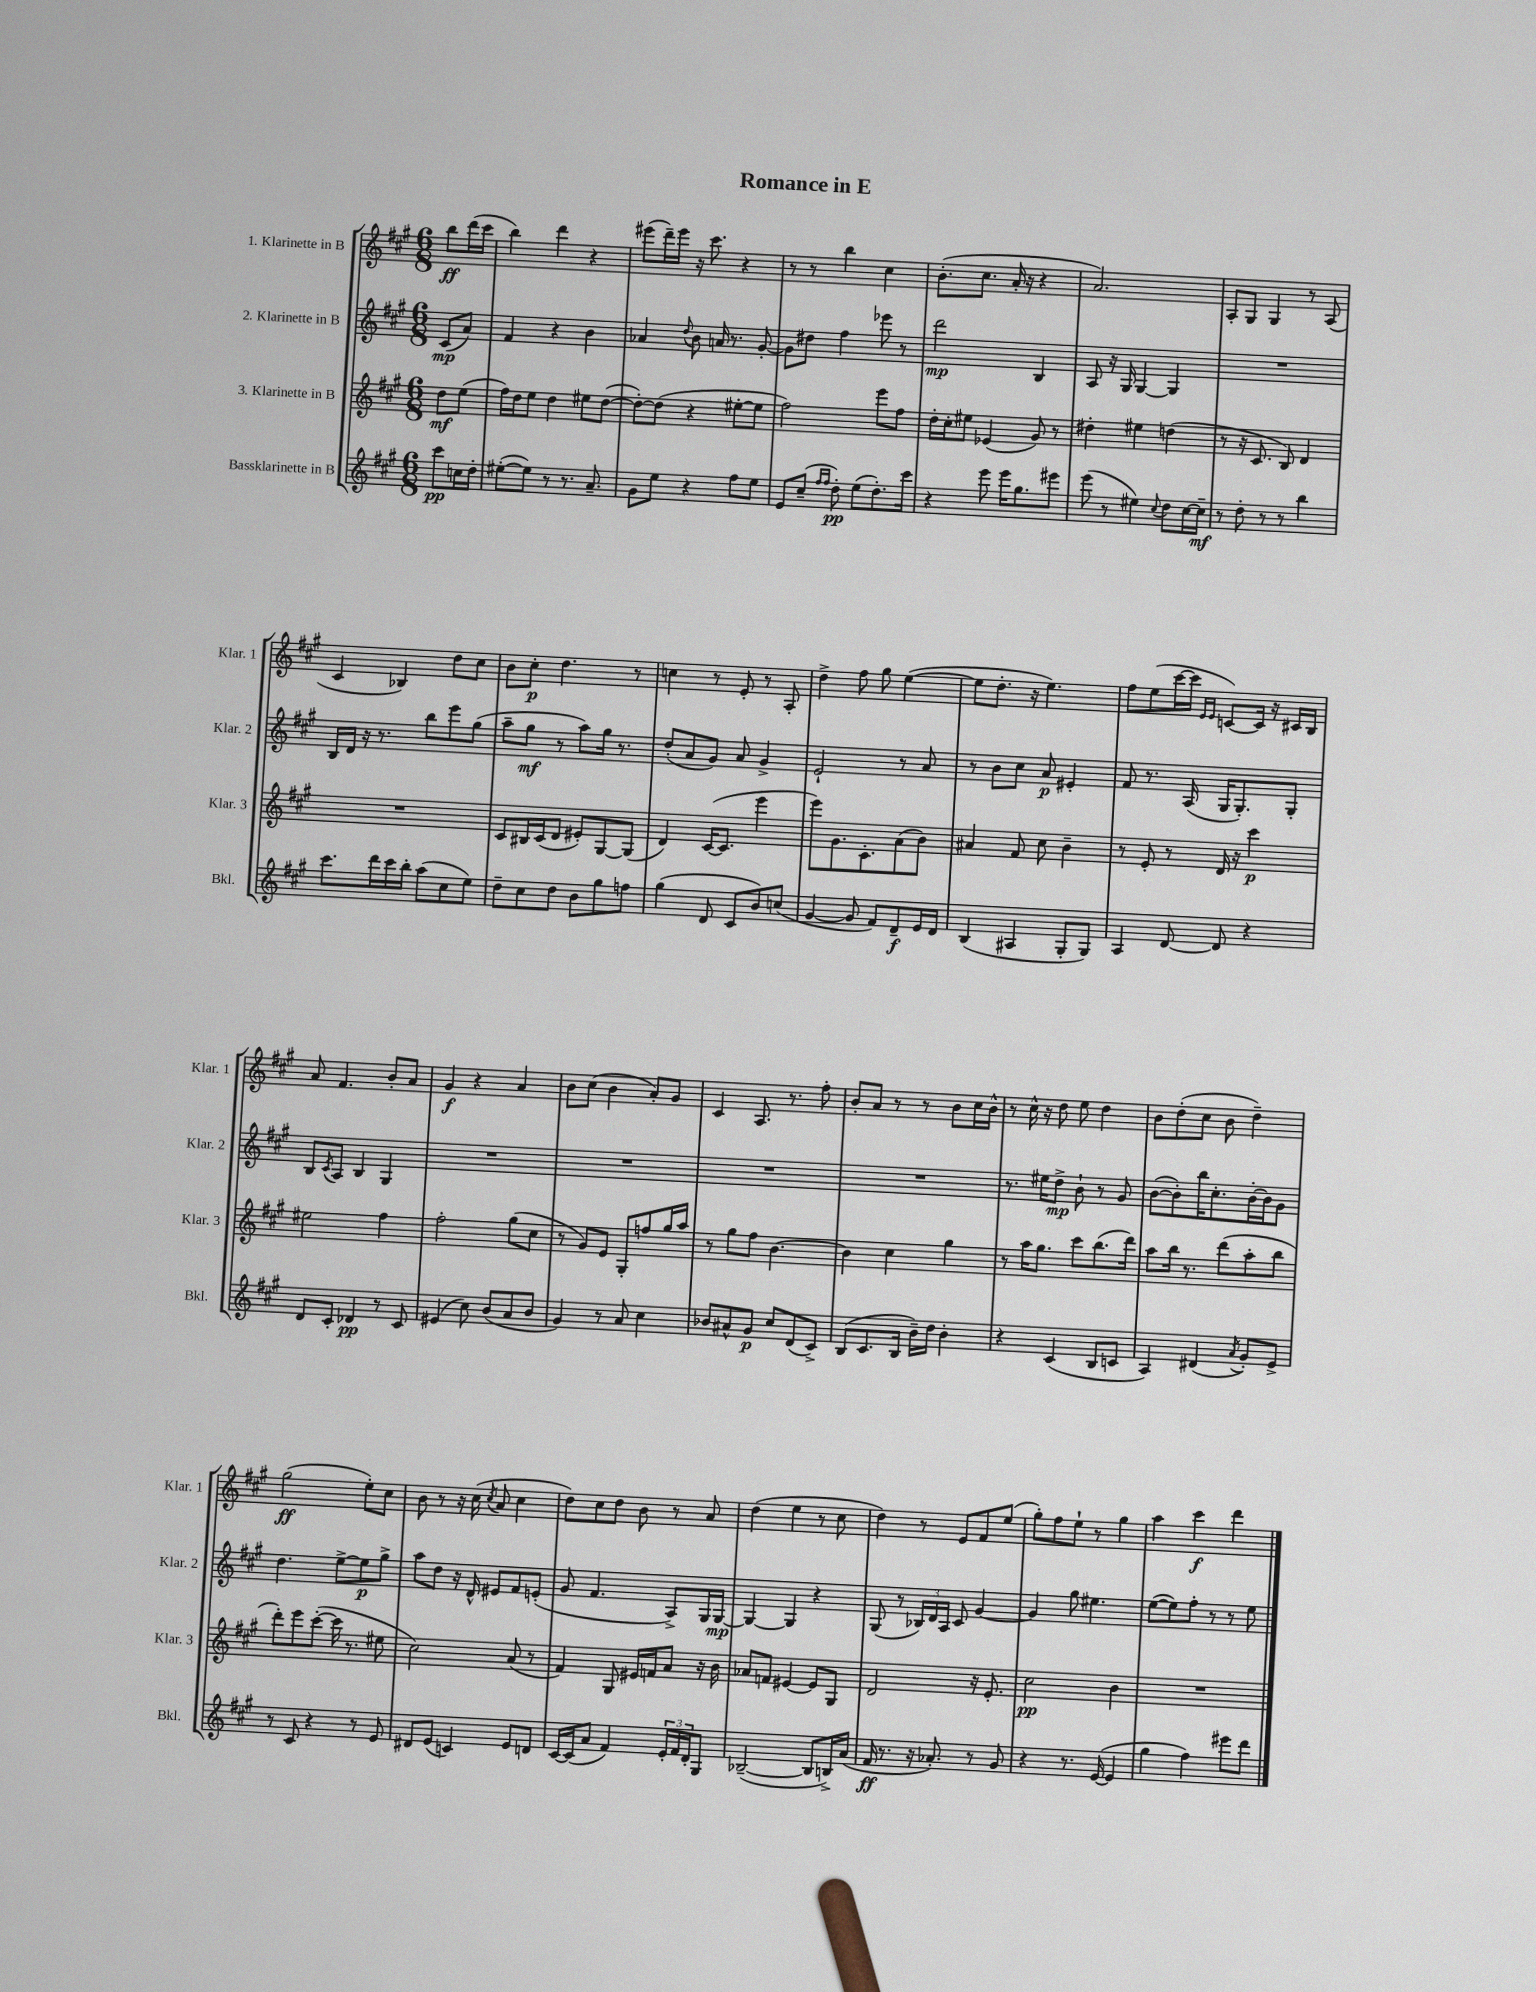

**kern	**kern	**kern	**kern
*staff4	*staff3	*staff2	*staff1
*clefG2	*clefG2	*clefG2	*clefG2
*k[f#c#g#]	*k[f#c#g#]	*k[f#c#g#]	*k[f#c#g#]
*M6/8	*M6/8	*M6/8	*M6/8
8ccc#\L	8dd\L	(8c#/L	8bb\L
16cc\L	(8ee\J	8a/J)	(16ddd\L
16dd'\JJ	.	.	16ccc#\JJ
=	=	=	=
([8ee#'\L	16ff#\LL)	4f#/	4bb\)
.	16dd\J	.	.
8ee#\]J)	8ee\J	.	.
8r	4dd\	4r	4ddd\
8.r	.	.	.
.	8ee#\L	4b\	4r
8.a~/	.	.	.
.	([8dd\J	.	.
=	=	=	=
8g#\L	8dd'\_L)	4a-/	(8eee#\L
8ee\J	(8dd\]J	.	16ddd~\L)
.	.	.	16eee#\JJ
.	.	8qqdd/	.
4r	4r	8b\	16r
.	.	.	8.ccc#\
.	.	16a/	.
.	.	8.r	.
8ff#\L	[8ee#'\L	.	4r
8ee\J	8ee#\]J	[8g#'/	.
=	=	=	=
8e/L	2ff#\)	8g#\]L	8r
(8cc#~/J	.	8dd#\J	8r
16qqff#/LL	.	.	.
16qqff#/JJ	.	.	.
8dd'\)	.	4ff#\	4bb\
(8ee\L	.	.	.
8.dd'\)	8eee\L	8eee-\	4cc#\
.	8ff#\J	8r	.
16ccc#\Jk	.	.	.
=	=	=	=
4r	16dd'\LL	2ddd\	(8.b'\L
.	16cc#'\J	.	.
.	8ee#\J	.	.
.	.	.	8.cc#\J
8eee\	(4e-/	.	.
16eee\LK	.	.	16a'/
8.gg#\	.	.	16r
.	8g#/)	4B/	4r
8eee#\J	8r	.	.
=	=	=	=
(8eee\	4dd#'\	8A/	2.a/)
8r	.	16r	.
.	.	16G#/	.
4ee#\)	4ee#\	[4G#/	.
8qqcc#/	.	.	.
8dd\L	(4dd\	4G#/]	.
[16cc#\L	.	.	.
16cc#~\]JJ	.	.	.
=	=	=	=
8r	8r	2.r	8A'/L
8dd'\	16r	.	8G#/J
.	8.c#/	.	.
8r	.	.	4G#/
8r	8B/)	.	.
4bb\	4d/	.	8r
.	.	.	(8A/
=	=	=	=
8.ccc#\L	2.r	16B/LL	4c#/
.	.	16d/JJ	.
.	.	16r	.
16ddd\L	.	8.r	.
16ccc#\	.	.	4B-/)
16bb'\JJ	.	.	.
(8aa\L	.	8bb\L	.
8cc#\	.	8eee\	8dd\L
8ee\J)	.	(8gg#\J	8cc#\J
=	=	=	=
8dd~\L	8c#/L	8aa~\L	8b\L
8cc#\	16B#/L	8gg#\J	8cc#'\J
.	(16c#/J	.	.
8dd\J	8d/J	8r	4.dd\
8b\L	8e#'/L)	8aa\L)	.
8gg#\	[8G#/	16gg#\Jk	.
.	.	8.r	.
8ff\J	(8G#/]J	.	8r
=	=	=	=
(4gg#\	4d/)	(8dd'/L	4cc\
.	.	8a/	.
8d/	([16c#/LK	8g#/J)	8r
.	8.c#/]J	.	.
8c#/L	.	8a/	8e'/
8b/)	4eee\	4g#^/	8r
(8cc/J	.	.	8A'/
=	=	=	=
[4g#/	8eee\L)	2e`/	4dd^\
.	8.g#\	.	.
8g#/]	.	.	8ff#\
.	8.c#'\	.	.
8f#/L)	.	.	8gg#\
8d~/	(8a\	8r	([4ee\
16e/L	8b\J)	8a/	.
16d/JJ	.	.	.
=	=	=	=
(4B/	4a#/	8r	8ee\]L
.	.	8b\L	8.dd'\J
4A#/	8f#/	8cc#\J	.
.	.	.	16r
.	8cc#\	8a/	4.ee\)
8G#'/L	4b~\	4e#'/	.
8G#/J)	.	.	.
=	=	=	=
4A/	8r	8f#/	8ff#\L
.	8e'/	8.r	(8ee\
[8d/	8r	.	[16ccc#\L
.	.	(16A/	16ccc#\]JJ
.	.	.	16qqe/LL
.	.	.	16qqe/JJ
8d/]	16d/	16G#/LK	[8c/L)
.	16r	8.G#'/)	.
4r	4ccc#\	.	16c/]Jk
.	.	.	16r
.	.	8G#'/J	16c#/LL
.	.	.	16B/JJ
=	=	=	=
8d/L	2ee#\	8B/L	8a/
.	.	8qc#/	.
8c#'/J	.	8A/J	4.f#/
4d-/	.	4B/	.
8r	4ff#\	4G#/	8b'/L
8c#/	.	.	8a/J
=	=	=	=
(4e#/	2ff#'\	2.r	4g#/
8cc#\)	.	.	4r
(8b/L	.	.	.
8a/	(8gg#\L	.	4a/
8b/J	8cc#\J	.	.
=	=	=	=
4g#/)	8r	2.r	8b\L
.	8g#/L)	.	(8cc#\J
8r	8e/J	.	4b\
8a/	8G#'/L	.	.
4cc#\	8ff/	.	8a'/L)
.	16gg#/L	.	8g#/J
.	16aa/JJ	.	.
=	=	=	=
8b-/L	8r	2.r	4c#/
8a#^^/	8gg#\L	.	.
8g#/J	8ff#\J	.	8.A/
8cc#/L	[4.b\	.	.
.	.	.	8.r
(8d/	.	.	.
8c#^/J)	.	.	8ff#'\
=	=	=	=
(8B/L	4b\]	2.r	8b'/L
8.c#/	.	.	8a/J
.	4cc#\	.	8r
16B/Jk	.	.	.
16b~\LL)	.	.	8r
16dd\JJ	.	.	.
4b'\	4gg#\	.	8b\L
.	.	.	16cc#\L
.	.	.	16b^^\JJ
=	=	=	=
4r	8r	8.r	8r
.	16aa\LK	.	16cc#^^\
.	8.gg#\J	16ee#\LK	16r
(4c#/	.	8dd^\J	8dd\
.	8ccc#\L	8b`\	8ee\
8B/L	(8.bb\	8r	4dd\
8c/J	.	8g#/	.
.	16ddd\Jk)	.	.
=	=	=	=
4A/)	8aa\L	([8b\L	8b\L
.	16bb\Jk	8b'\])	(8dd'\
.	8.r	.	.
(4d#/	.	16bb\K	8cc#\J
.	.	8.cc#'\	.
.	(8ddd\L	.	8b\
8qa/	.	.	.
8g#'/L)	8aa'\	[16b'\L	4dd~\)
.	.	16b\]J	.
8e^/J	8bb\J	8g#\J	.
=	=	=	=
8r	8ddd'\L)	4.dd\	(2gg#\
8c#/	8eee\	.	.
4r	([8ccc#'\J	.	.
.	16ccc#\]	[8ee^\L	.
.	8.r	.	.
8r	.	8ee\]	8ee'\L)
8e/	8ee#\	8gg#^\J	8cc#\J
=	=	=	=
8d#/L	2cc#\)	8aa\L	8b\
(8e/J	.	8dd\J	8r
4c/)	.	16r	16r
.	.	16d^^/	(16cc#\
.	.	.	8qcc#/
.	.	8e#/L	8a/
8e/L	(8a/	8f#/	4cc#\
8d/J	8r	(8e'/J	.
=	=	=	=
[16c#/LL	4f#/)	8g#/	8dd\L)
(16c#/]J	.	.	.
8a/J	.	4.f#/	8cc#\
4f#/)	8G#/	.	8dd\J
.	16e#/LL	.	8b\
.	16f/J	.	.
24e'/LL	8a/J	8A^/L)	8r
24f#/	.	.	.
24d'/J	.	.	.
8G#/J	16r	16G#/L	8a/
.	16b\	[16G#/JJ	.
=	=	=	=
([2B-~/	8a-/L	4G#/_	(4dd\
.	8f/J	.	.
.	[4e#/	4G#/]	4ee\
8B-/]L	8e#/]L	4r	8r
16B^/L)	8G#/J	.	8cc#\
(16a/JJ	.	.	.
=	=	=	=
16f#/	2d/	(8G#/	4dd\)
8.r	.	.	.
.	.	8r	.
16r	.	24B-/LL)	8r
.	.	24d/	.
8.a-'/)	.	.	.
.	.	24A/JJ	.
.	.	8c#/	8e/L
8r	16r	[4g#/	8f#/
.	8.e'/	.	.
8g#/	.	.	(8ee/J
=	=	=	=
4r	2cc#\	4g#/]	8gg#'\L)
.	.	.	8ff#\
8.r	.	8gg#\	8ee`\J
.	.	4.ee#\	8r
([16e/	.	.	.
4e/]	4b\	.	4gg#\
=	=	=	=
4gg#\	2.r	([8ee\L	4aa\
.	.	8ee\])	.
4ff#\)	.	8ff#'\J	4ccc#\
.	.	8r	.
8eee#\L	.	8r	4ddd\
8ddd\J	.	8ee\	.
==	==	==	==
*-	*-	*-	*-
